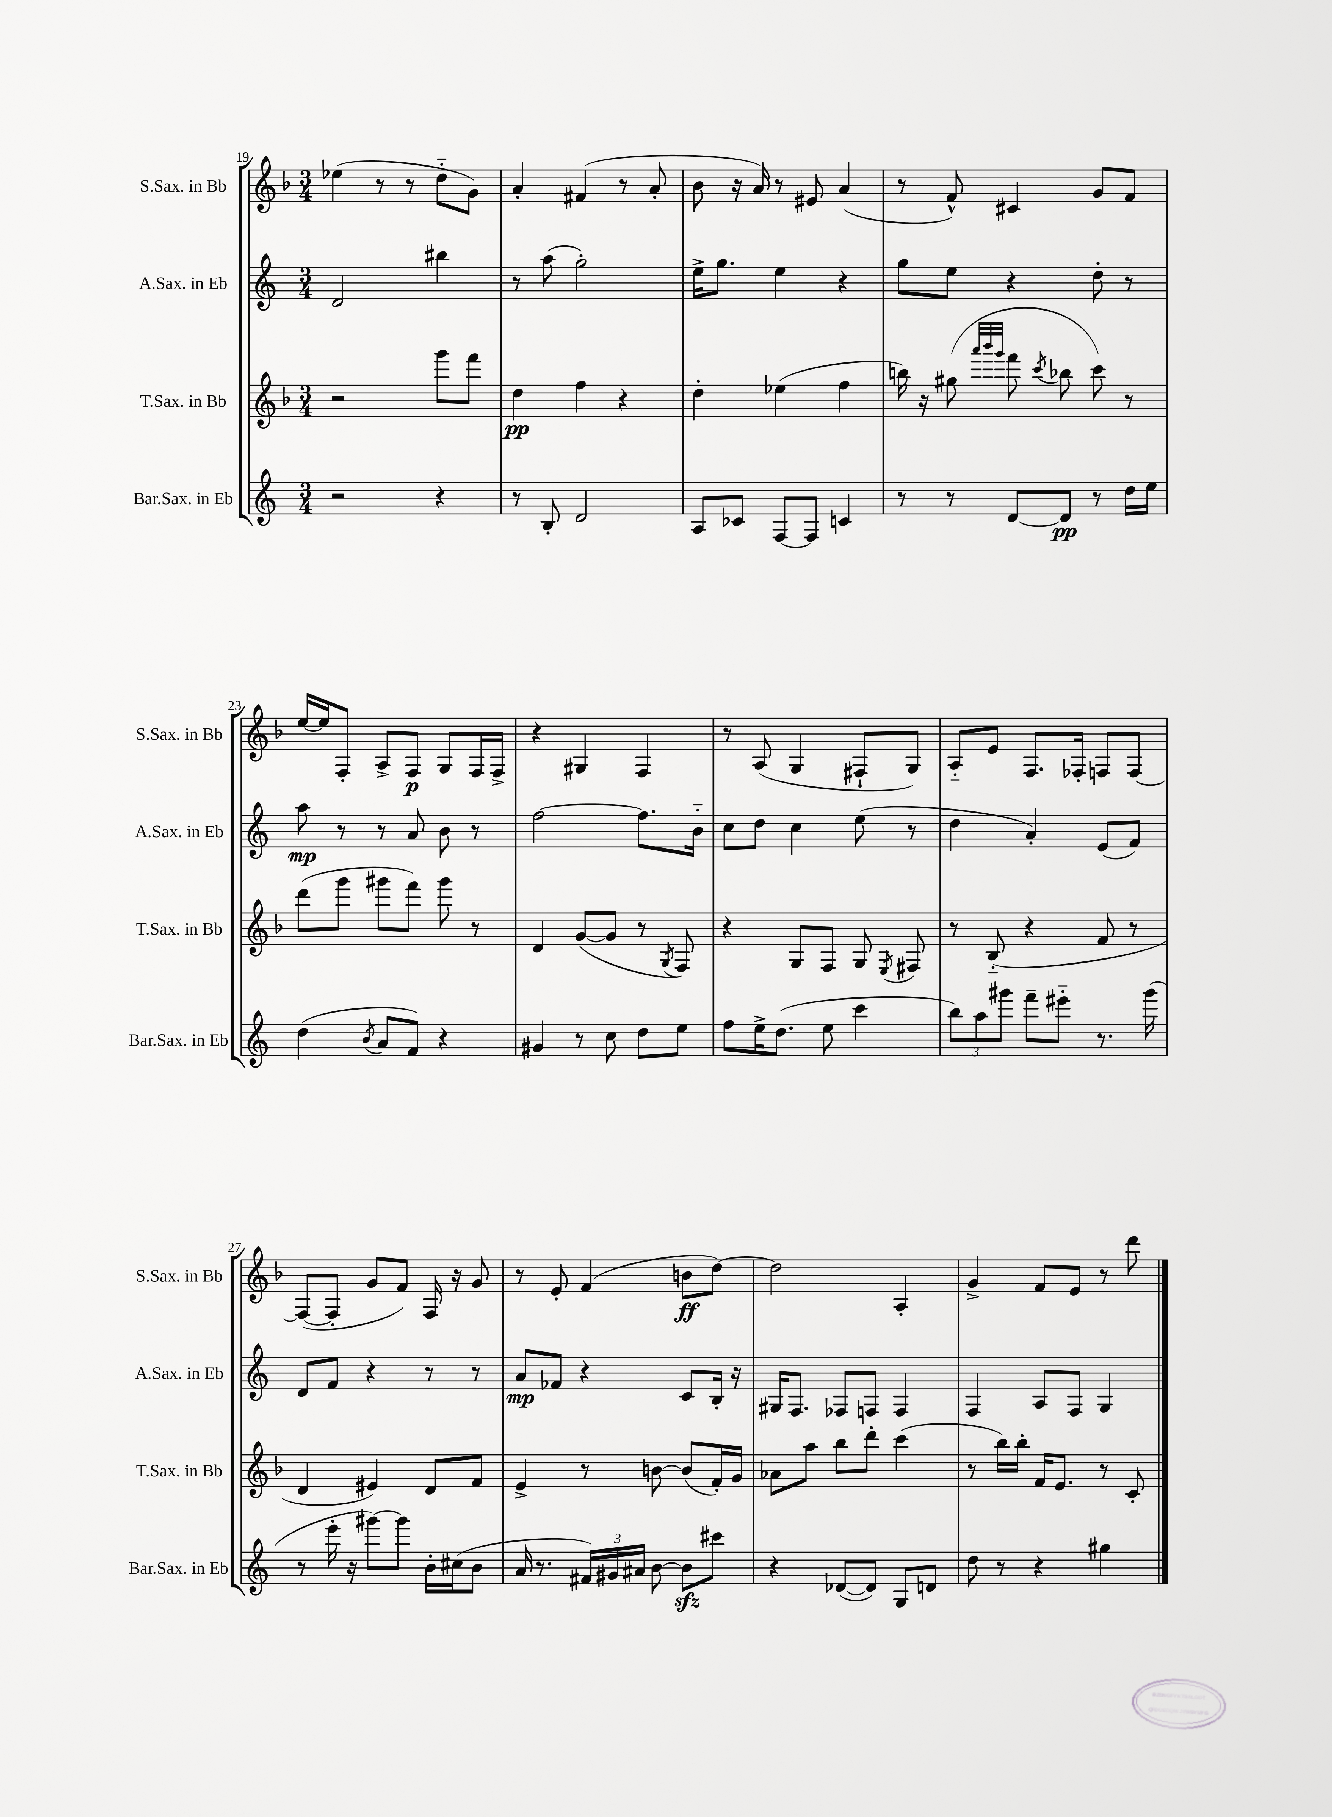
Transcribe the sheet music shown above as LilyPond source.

<<
\new StaffGroup <<
\new Staff = "s0" \with { instrumentName = "S.Sax. in Bb" shortInstrumentName = "S.Sax. in Bb" } {
    \clef treble \key f \major \numericTimeSignature \time 3/4
    \autoBeamOff ees''4( r8 r8 d''8[-_ g'8]) |
    a'4-. fis'4( r8 a'8-. |
    bes'8 r16 a'16) r8 eis'8 a'4( |
    r8 f'8-^) cis'4 g'8[ f'8] |
    e''16[~ e''16 f8]-. a8[-> f8]\p g8[ f16 f16]-> |
    r4 gis4 f4 |
    r8 a8( g4 fis8[-! g8]) |
    a8[-_ e'8] f8.[ fes16]-. f8[ f8]~ |
    f8[~( f8]-. g'8[ f'8]) f16 r16 g'8 |
    r8 e'8-. f'4( b'8[\ff d''8]~) |
    d''2 a4-. |
    g'4-> f'8[ e'8] r8 d'''8 \bar "|." |
}
\new Staff = "s1" \with { instrumentName = "A.Sax. in Eb" shortInstrumentName = "A.Sax. in Eb" } {
    \clef treble \key c \major \numericTimeSignature \time 3/4
    \autoBeamOff d'2 bis''4 |
    r8 a''8( g''2-.) |
    e''16[-> g''8.] e''4 r4 |
    g''8[ e''8] r4 d''8-. r8 |
    a''8\mp r8 r8 a'8 b'8 r8 |
    f''2~ f''8.[ b'16]-_ |
    c''8[ d''8] c''4 e''8( r8 |
    d''4 a'4-.) e'8[( f'8]) |
    d'8[ f'8] r4 r8 r8 |
    a'8[\mp fes'8] r4 c'8[ b16]-. r16 |
    gis16[ f8.] fes8[ f8] f4 |
    f4 a8[ f8] g4 \bar "|." |
}
\new Staff = "s2" \with { instrumentName = "T.Sax. in Bb" shortInstrumentName = "T.Sax. in Bb" } {
    \clef treble \key f \major \numericTimeSignature \time 3/4
    \autoBeamOff r2 g'''8[ f'''8] |
    d''4\pp f''4 r4 |
    d''4-. ees''4( f''4 |
    b''16) r16 gis''8( \grace { a'''32[ bes'''32 g'''32] } f'''8 \acciaccatura { c'''8 } bes''8 c'''8) r8 |
    d'''8[( g'''8] gis'''8[ f'''8]) gis'''8 r8 |
    d'4 g'8[~( g'8] r8 \acciaccatura { g8 } f8) |
    r4 g8[ f8] g8 \acciaccatura { e8 } fis8 |
    r8 bes8-_( r4 f'8 r8 |
    d'4 eis'4) d'8[ f'8] |
    e'4-> r8 b'8~ b'8[( f'16-.) g'16] |
    aes'8[ a''8] bes''8[ d'''8]-. c'''4( |
    r8 bes''16[) bes''16]-. f'16[ e'8.] r8 c'8-. \bar "|." |
}
\new Staff = "s3" \with { instrumentName = "Bar.Sax. in Eb" shortInstrumentName = "Bar.Sax. in Eb" } {
    \clef treble \key c \major \numericTimeSignature \time 3/4
    \autoBeamOff r2 r4 |
    r8 b8-. d'2 |
    a8[ ces'8] f8[~ f8] c'4 |
    r8 r8 d'8[~ d'8]\pp r8 d''16[ e''16] |
    d''4( \acciaccatura { b'8 } a'8[ f'8]) r4 |
    gis'4 r8 c''8 d''8[ e''8] |
    f''8[ e''16-> d''8.]( e''8 c'''4 |
    \tuplet 3/2 { b''8[) a''8 gis'''8] } f'''8[-- eis'''8]-_ r8. gis'''16( |
    r8 e'''16-. r16 gis'''8[~) gis'''8] b'16[-. cis''16( b'8] |
    a'16 r8. \tuplet 3/2 { fis'16[) gis'16 ais'16] } b'8~ b'8[\sfz cis'''8] |
    r4 des'8[~( des'8]) g8[ d'8] |
    d''8 r8 r4 gis''4 \bar "|." |
}
>>
>>
\layout { \context { \Score currentBarNumber = #19 } }
